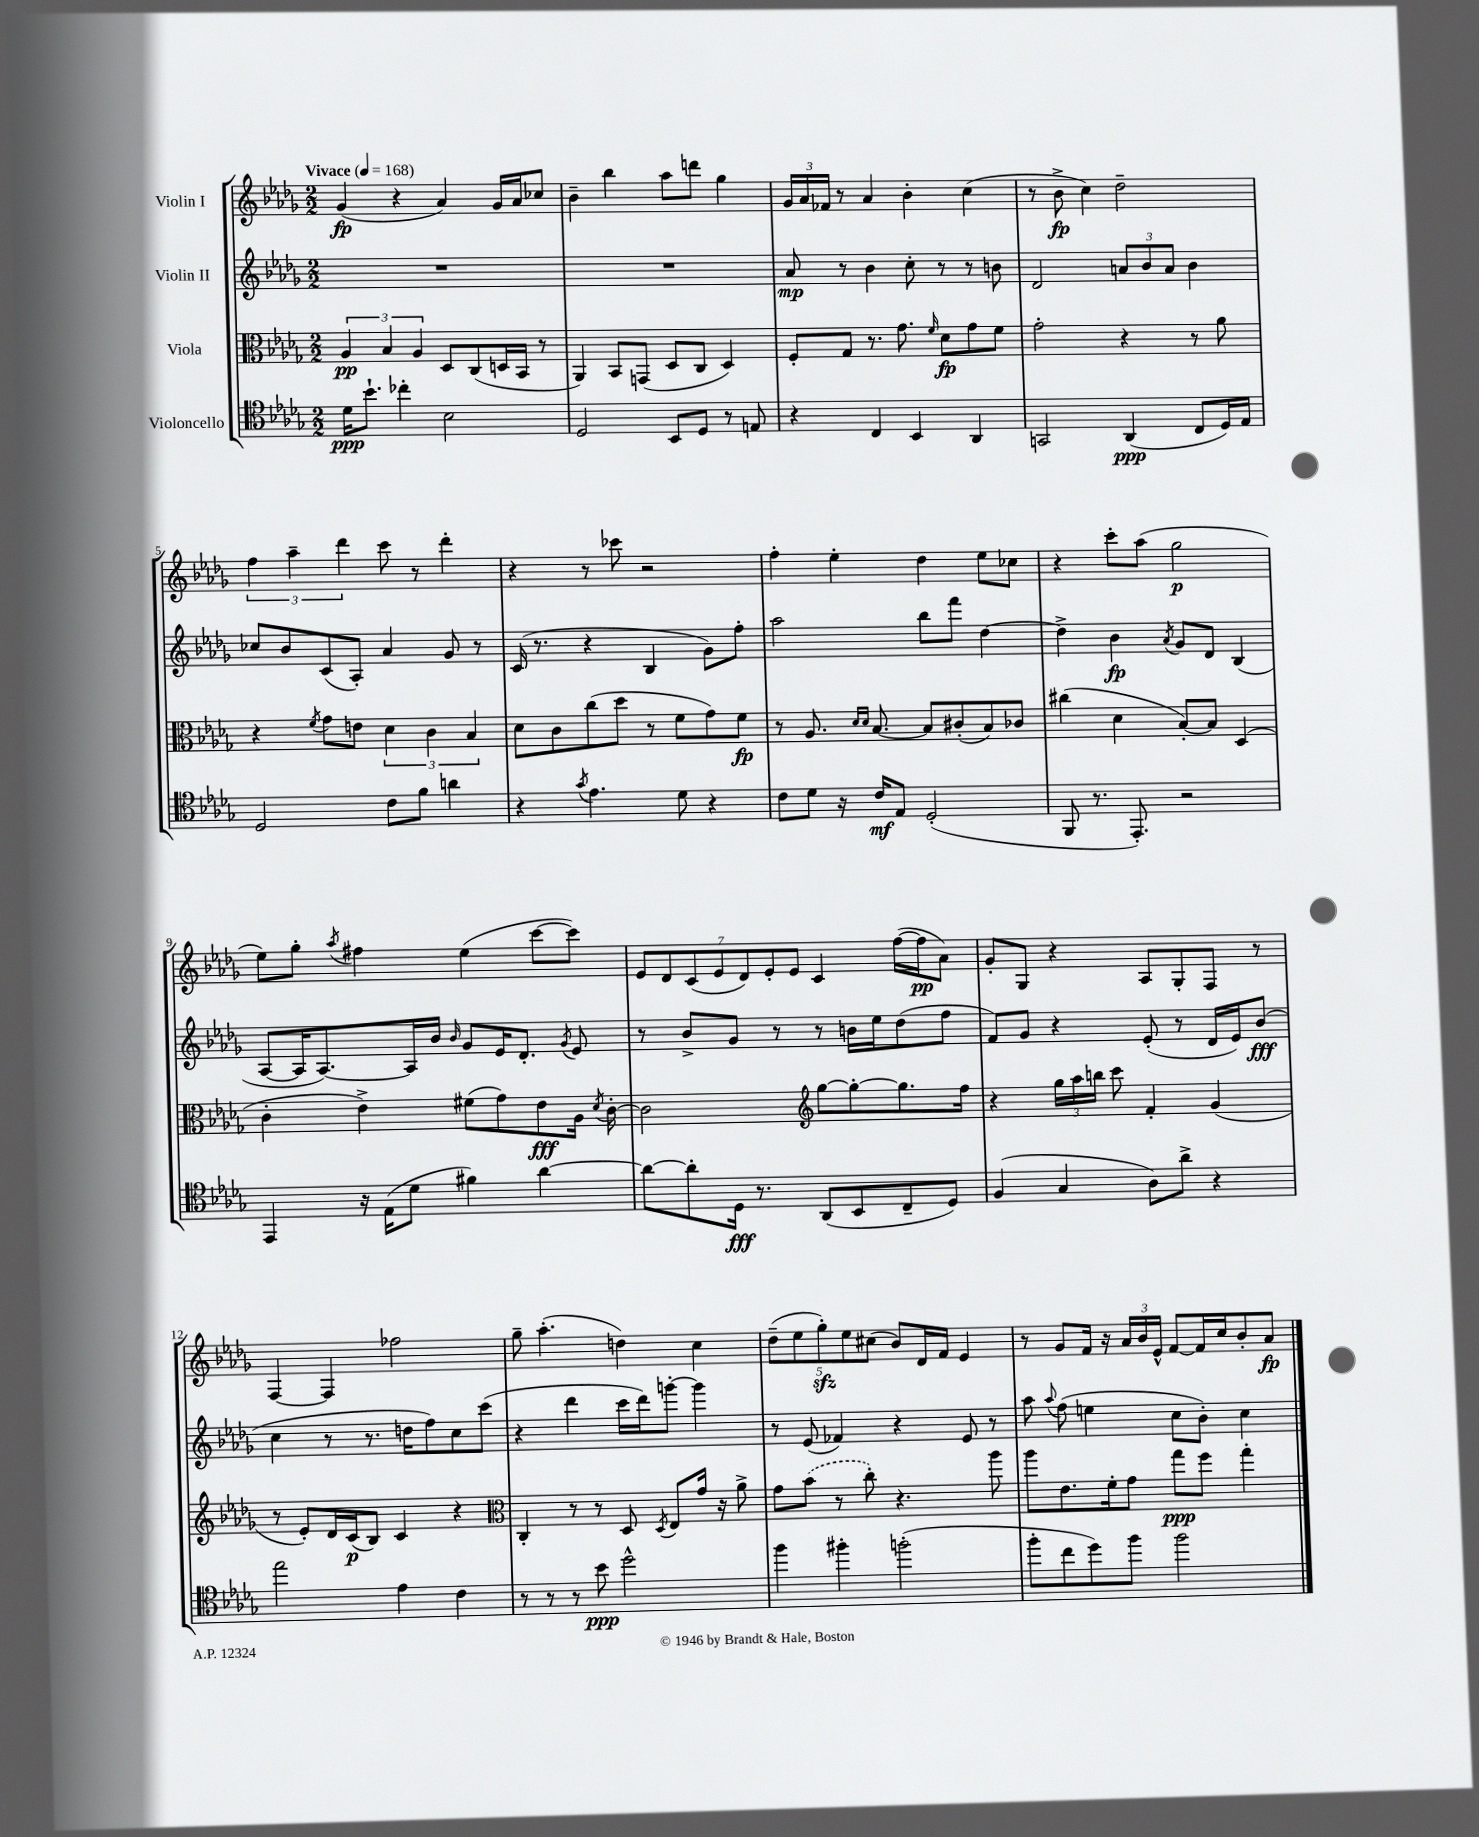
<<
\new StaffGroup <<
\new Staff = "s0" \with { instrumentName = "Violin I" } {
    \clef treble \key des \major \numericTimeSignature \time 2/2 \tempo "Vivace" 4 = 168
    \autoBeamOff ges'4\fp( r4 aes'4) ges'16[ aes'16 ces''8] |
    bes'4-- bes''4 aes''8[ d'''8] ges''4 |
    \tuplet 3/2 { ges'16[ aes'16 fes'16] } r8 aes'4 bes'4-. c''4( |
    r8 bes'8->\fp c''4) des''2-- |
    \tuplet 3/2 { f''4 aes''4-- des'''4 } c'''8 r8 des'''4-. |
    r4 r8 ces'''8 r2 |
    f''4-. ees''4-. des''4 ees''8[ ces''8] |
    r4 c'''8[-. aes''8]( ges''2\p |
    ees''8[) ges''8]-. \acciaccatura { aes''8 } fis''4 ees''4( c'''8[~ c'''8]) |
    \tuplet 7/4 { ees'8[ des'8 c'8( ees'8 des'8) ees'8-. ees'8] } c'4 f''16[~( f''16\pp aes'8]) |
    ges'8[-. ges8] r4 aes8[ ges8-. f8] r8 |
    f4~ f4 fes''2 |
    ges''8-- aes''4.-.( d''4) c''4 |
    \tuplet 5/4 { des''8[--( ees''8 ges''8-.\sfz) ees''8 cis''8]( } bes'8[) des'16 f'16] ees'4 |
    r8 ges'8[ f'16] r16 \tuplet 3/2 { aes'16[ bes'16 ees'16]-^ } f'8[~ f'16 c''16 bes'8-. aes'8]\fp \bar "|." |
}
\new Staff = "s1" \with { instrumentName = "Violin II" } {
    \clef treble \key des \major \numericTimeSignature \time 2/2
    \autoBeamOff R1 |
    R1 |
    aes'8\mp r8 bes'4 c''8-. r8 r8 b'8 |
    des'2 \tuplet 3/2 { a'8[ bes'8 a'8] } bes'4 |
    ces''8[ bes'8 c'8( aes8]-.) aes'4 ges'8 r8 |
    c'16( r8. r4 bes4 ges'8[) f''8]-. |
    aes''2 bes''8[ f'''8] des''4~ |
    des''4-> bes'4\fp \acciaccatura { aes'8 } ges'8[ des'8] bes4( |
    aes8[~ aes16 aes8.~) aes16 bes'16] \grace { bes'16 } ges'8[ ees'16 des'8.]-. \acciaccatura { ges'8 } ees'8 |
    r8 bes'8[-> ges'8] r8 r8 b'16[ ees''16 des''8( f''8] |
    f'8[) ges'8] r4 ees'8-.( r8 des'16[ ees'16) bes'8]\fff( |
    c''4 r8 r8. d''16[ f''8) c''8 c'''8]( |
    r4 des'''4 c'''16[ des'''16) g'''8]~-. g'''4 |
    r8 ees'8( fes'4) r4 ees'8 r8 |
    aes''8 \appoggiatura { aes''8 } f''8( e''4 c''8[ bes'8]-.) c''4 \bar "|." |
}
\new Staff = "s2" \with { instrumentName = "Viola" } {
    \clef alto \key des \major \numericTimeSignature \time 2/2
    \autoBeamOff \tuplet 3/2 { aes4\pp bes4 aes4 } des8[ c8( d16 bes,16] r8 |
    aes,4) bes,8[ g,8]( des8[ c8] des4) |
    f8[-. ges8] r8. ges'8. \grace { f'16 } des'8[\fp ges'8 f'8] |
    ges'2-. r4 r8 aes'8 |
    r4 \acciaccatura { f'8 } ges'8[ e'8] \tuplet 3/2 { des'4 c'4 bes4 } |
    des'8[ c'8 c''8( des''8] r8 f'8[ ges'8) f'8]\fp |
    r8 aes8. \grace { des'16[ des'16] } bes8.~ bes8[ cis'8-.( bes8) ces'8] |
    cis''4( des'4 bes8[~-.) bes8] des4( |
    c'4-. ees'4->) fis'8[( ges'8) ees'8\fff aes16] \acciaccatura { des'8 } c'16~-. |
    c'2 \clef treble ges''8[~ ges''8~-. ges''8. f''16] |
    r4 \tuplet 3/2 { ges''16[ aes''16 b''16] } c'''8 f'4-. ges'4( |
    r8 ees'8[-.) des'16 c'16\p( bes8]) c'4 r4 |
    \clef alto c4-. r8 r8 des8 \acciaccatura { des8 } ees8[ ges'16] r16 aes'8-> |
    ges'8[ \once \slurDashed bes'8]( r8 c''8-.) r4. aes''8 |
    aes''8[ ees'8. f'16-. ges'8] ges''8[\ppp f''8] ges''4-. \bar "|." |
}
\new Staff = "s3" \with { instrumentName = "Violoncello" } {
    \clef tenor \key des \major \numericTimeSignature \time 2/2
    \autoBeamOff des'16[\ppp bes'8.]-! ces''4-. bes2 |
    des2 bes,8[ des8] r8 e8 |
    r4 c4 bes,4 aes,4 |
    g,2 aes,4\ppp( c8[ des16) ees16] |
    des2 c'8[ f'8] a'4 |
    r4 \acciaccatura { ges'8 } ees'4. des'8 r4 |
    c'8[ des'8] r16 c'16[\mf ees8] des2-.( |
    f,8 r8. ees,8.-.) r2 |
    ees,4 r16 ees16[( des'8] fis'4) aes'4~ |
    aes'8[~ aes'8-. des16]\fff r8. aes,8[( bes,8 c8-- des8]) |
    f4( ges4 aes8[) aes'8]-> r4 |
    ees''2 ees'4 c'4 |
    r8 r8 r8 bes'8\ppp des''2-^ |
    f''4 fis''4-. f''2-.( |
    f''8[-. c''8 des''8) f''8] f''2 \bar "|." |
}
>>
>>
